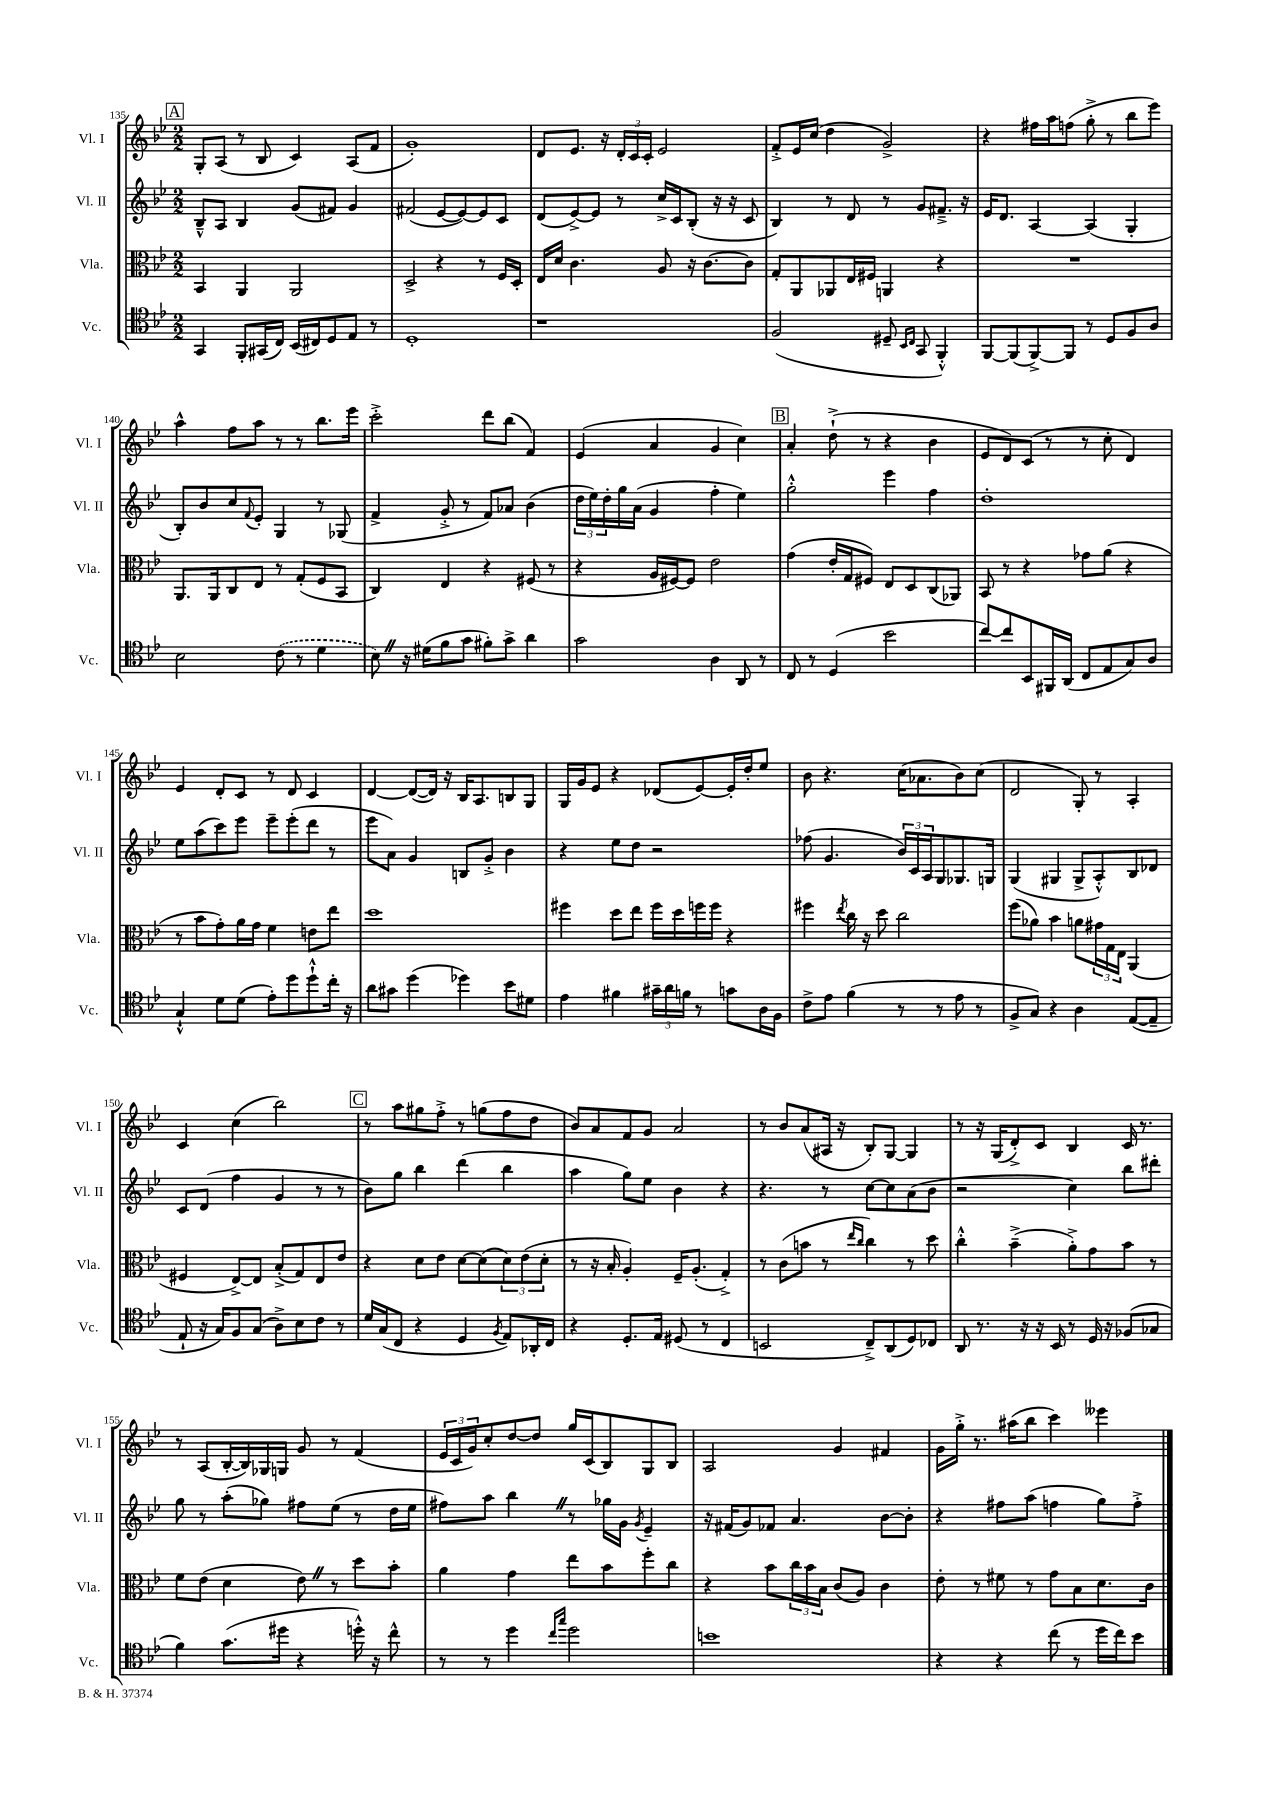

**kern	**kern	**kern	**kern
*staff4	*staff3	*staff2	*staff1
*clefC4	*clefC3	*clefG2	*clefG2
*k[b-e-]	*k[b-e-]	*k[b-e-]	*k[b-e-]
*M2/2	*M2/2	*M2/2	*M2/2
4GG/	4BB-/	8B-~^^/L	8G'/L
.	.	8A/J	(8A/J
8FF'/L	4AA/	4B-/	8r
(16GG#/L	.	.	8B-/
16C/JJ)	.	.	.
(16BB-/LL	2AA/	(8g/L	4c/)
16C#/J)	.	.	.
8D/	.	8f#/J)	.
8E-/J	.	4g/	(8A/L
8r	.	.	8f/J
=	=	=	=
1D'	2D^/	(2f#/	1g')
.	4r	[8e-/L	.
.	.	8e-/_)	.
.	8r	8e-/]	.
.	16F/LL	8c/J	.
.	16D'/JJ	.	.
=	=	=	=
1r	16E-/LL	(8d/L	8d/L
.	16d/JJ	.	.
.	4.c\	[8e-^/)	8.e-/J
.	.	8e-/]J	.
.	.	.	16r
.	.	8r	24d'/LL
.	.	.	24c/
.	.	.	24c'/JJ
.	8A/	16cc^/LL	2e-/
.	.	16c/J	.
.	16r	(8B-'/J	.
.	[8.c\L	.	.
.	.	16r	.
.	.	16r	.
.	8c\]J	8c/	.
=	=	=	=
(2F/	8G'/L	4B-/)	8f'^/L
.	8AA/	.	16e-/L
.	.	.	(16cc/JJ
.	8AA-/	8r	4dd\
.	16E-/L	8d/	.
.	16F#/JJ	.	.
8D#~/	4AA/	8r	2g^/)
16qqBB-/LL	.	.	.
16qqC/JJ	.	.	.
8GG/	.	8g/L	.
4FF'^^/)	4r	8.f#~^/J	.
.	.	16r	.
=	=	=	=
[8FF/L	1r	16e-/LK	4r
.	.	8.d/J	.
(8FF/]	.	.	.
[8FF^/)	.	[4A/	16ff#\LL
.	.	.	16aa\J
8FF/]J	.	.	(8ff\J
8r	.	(4A/]	8gg'^\
8D/L	.	.	8r
8F/	.	4G'/	8bb-\L
8A/J	.	.	8eee-\J)
=	=	=	=
2B-\	8.AA/L	8B-'/L)	4aa^^\
.	.	8b-/	.
.	16AA/k	.	.
.	8C/	8cc/	8ff\L
.	.	8qqf/	.
.	8E-/J	8e-'/J	8aa\J
(8c\	8r	4G/	8r
8r	(8G'/L	.	8r
4d\	8F/	8r	8.bb-\L
.	8BB-/J	(8G-/	.
.	.	.	16eee-\Jk
=	=	=	=
8B-\)	4C/)	4f^/	2ccc'^\
16r	.	.	.
(16d#\LK	.	.	.
8f\	4E-/	8g'^/	.
8g\J	.	8r	.
8f#'\L)	4r	8f/L)	8ddd\L
8g^\J	.	8a-/J	(8bb-\J
4a\	(8F#/	(4b-\	4f/)
.	8r	.	.
=	=	=	=
2g\	4r	24dd\LL	(4e-/
.	.	24ee-\)	.
.	.	24dd'\	.
.	.	16gg\	.
.	.	(16a\JJ	.
.	16A/LL	4g/	4a/
.	[16F#/J)	.	.
.	8F#/]J	.	.
4A\	2e-\	4ff'\	4g/
8AA/	.	4ee-\)	4cc\)
8r	.	.	.
=	=	=	=
8C/	(4g\	2gg'^^\	4a'/
8r	.	.	.
(4D/	16e-'/LL	.	(8dd`^\
.	16G/J	.	.
.	8F#/J)	.	8r
2b-\	8E-/L	4eee-\	4r
.	8D/	.	.
.	(8C/	4ff\	4b-\
.	8AA-/J)	.	.
=	=	=	=
[8cc/L)	8BB-/	1dd'	8e-/L
8cc/]	8r	.	8d/)
8BB-/	4r	.	(8c/J
16FF#/L	.	.	8r
(16AA/JJ	.	.	.
8C/L	8g-\L	.	8r
8E-/	(8a\J	.	8cc'\
8G/)	4r	.	4d/)
8A/J	.	.	.
=	=	=	=
4G`^^/	8r	8ee-\L	4e-/
.	8b-\L	(8aa\	.
8d\L	8g'\)	8ccc\)	8d'/L
(8d\J	16a\L	8eee-\J	8c/J
.	16g\JJ	.	.
8e-'\L)	4f\	8eee-~\L	8r
8dd\	.	(8eee-'\	8d/
8dd`^^\	8e\L	8ddd\J	4c/
16cc'\Jk	8ee-\J	8r	.
16r	.	.	.
=	=	=	=
8a\L	1dd	8eee-\L	[4d/
8g#\J	.	8a\J)	.
(4dd\	.	4g/	(8d/_L
.	.	.	16d/]Jk)
.	.	.	16r
4dd-\)	.	8B/L	16B-/LK
.	.	.	8.A/
.	.	8g'^/J	.
8b-\L	.	4b-\	8B/
8d#\J	.	.	8G/J
=	=	=	=
4e-\	4ff#\	4r	16G/LL
.	.	.	16g/J
.	.	.	8e-/J
4f#\	8dd\L	8ee-\L	4r
.	8ee-\J	8dd\J	.
24g#~\LL	16ff#\LL	2r	(8d-/L
24a\	.	.	.
.	16dd\	.	.
24f\JJ	.	.	.
8r	16ff\	.	[8e-/)
.	16ff\JJ	.	.
8g\L	4r	.	16e-'/]L
.	.	.	16dd'/J
16A\L	.	.	8ee-/J
16F\JJ	.	.	.
=	=	=	=
8c^\L	4ff#\	(8ff-\	8b-\
8e-\J	.	4.g/	4.r
.	8qee-/	.	.
(4f\	16cc\	.	.
.	16r	.	.
.	8dd\	.	.
8r	2cc\	24b-/LL)	(16cc\LK
.	.	24c/	.
.	.	.	8.a-\
.	.	24A/J	.
8r	.	8G/	.
8e-\	.	8.G-/	8b-\)
8r	.	.	(8cc\J
.	.	16G/Jk	.
=	=	=	=
8F^/L	(8ff\L	(4G/	2d/
8G/J)	8a-\J)	.	.
4r	4b-\	4G#/	.
4A\	8a\L	8G#^/L	8G'/)
.	24g#\L	8A'^^/)	8r
.	24G\	.	.
.	24E-\JJ	.	.
([8E-/L	(4AA/	8B-/	4A'/
8E-~/]J	.	8d-/J	.
=	=	=	=
8E-`/	4F#/	8c/L	4c/
16r	.	(8d/J	.
16G/LK)	.	.	.
8F/	[8E-^/L)	4ff\	(4cc\
(8G/J	8E-/]J	.	.
8A^\L)	(8B-'^/L	4g/	2bb-\)
8B-\	8G/)	.	.
8c\J	8E-/	8r	.
8r	8e-/J	8r	.
=	=	=	=
16d/LL	4r	8b-\L)	8r
(16G/J	.	.	.
8C/J	.	8gg\J	8aa\L
4r	8d\L	4bb-\	8gg#\
.	8e-\J	.	8ff'^\J
4D/	[8d\L	(4ddd\	8r
.	(8d\]	.	(8gg\L
8qF/	.	.	.
8E-/L)	12d\)	4bb-\	8ff\
.	(12e-\	.	.
16AA-'/L	.	.	8dd\J
.	12d'\J	.	.
16C/JJ	.	.	.
=	=	=	=
4r	8r	4aa\	8b-/L)
.	16r	.	8a/
.	16B-'/	.	.
8.D'/L	4A'/)	8gg\L)	8f/
.	.	8ee-\J	8g/J
16E-/Jk	.	.	.
(8D#/	16F~/LK	4b-\	2a/
.	(8.A'/J	.	.
8r	.	.	.
4C/	4G'^/)	4r	.
=	=	=	=
2BB/	8r	4.r	8r
.	(8c\L	.	8b-/L
.	8b\J	.	(8a/
.	8r	8r	16A#/Jk
.	.	.	16r
.	16qqee-/LL	.	.
.	16qqcc/JJ	.	.
8C~^/L)	4cc\)	[8cc\L	8B-'/L)
(8AA/	.	8cc\]	[8G/J
8D/)	8r	(8a\	4G/]
8C-/J	8dd\	8b-\J	.
=	=	=	=
8AA/	4cc'^^\	2r	8r
8.r	.	.	16r
.	.	.	(16G/LK
.	(4b-~^\	.	8d'^/)
16r	.	.	.
16r	.	.	8c/J
16BB-/	.	.	.
8r	8a'^\L)	4cc\)	4B-/
16D/	8g\	.	.
16r	.	.	.
(8F-/L	8b-\J	8bb-\L	16c/
.	.	.	8.r
8G-/J	8r	8ddd#'\J	.
=	=	=	=
4f\)	8f\L	8gg\	8r
.	(8e-\J	8r	(8A/L
(8.g\L	4d\	(8aa'\L	[16B-'/L
.	.	.	16B-/])
.	.	8gg-\J)	16G-/
16dd#\Jk	.	.	16G/JJ
4r	8e-\)	8ff#\L	8g/
.	8r	(8ee-\J	8r
16dd'^^\)	8dd\L	8r	(4f/
16r	.	.	.
8cc^^\	8b-'\J	16dd\LL	.
.	.	16ee-\JJ	.
=	=	=	=
8r	4a\	8ff#\L)	24e-/LL
.	.	.	24c/
.	.	.	24g/J)
8r	.	8aa\J	8cc'/
4dd\	4g\	4bb-\	[8dd/
.	.	.	8dd/]J
16qqcc/LL	.	.	.
16qqgg/JJ	.	.	.
2dd\	8ee-\L	8r	16gg/LL
.	.	.	(16c/J
.	8b-\	16gg-\LL	8B-/)
.	.	16g\JJ	.
.	.	8qg/	.
.	8ff'\	4e-~/	8G/
.	8cc\J	.	8B-/J
=	=	=	=
1b	4r	16r	2A/
.	.	(16f#/LK	.
.	.	8g/)	.
.	8b-\L	8f-/J	.
.	24cc\L	4.a/	.
.	24b-\	.	.
.	24B-\JJ	.	.
.	(8c/L	.	4g/
.	8A/J)	.	.
.	4c\	[8b-\L	4f#/
.	.	8b-'\]J	.
=	=	=	=
4r	8e-'\	4r	16g\LL
.	.	.	16gg'^\JJ
.	8r	.	8.r
4r	8f#\	8ff#\L	.
.	.	.	(16aa#\LK
.	8r	(8aa\J	8bb-\J
(8cc\	8g\L	4ff\	4ccc\)
8r	8B-\	.	.
16dd\LL	8.d\	8gg\L)	4eee--\
16cc\J)	.	.	.
8b-\J	.	8ff'^\J	.
.	16c\Jk	.	.
==	==	==	==
*-	*-	*-	*-
